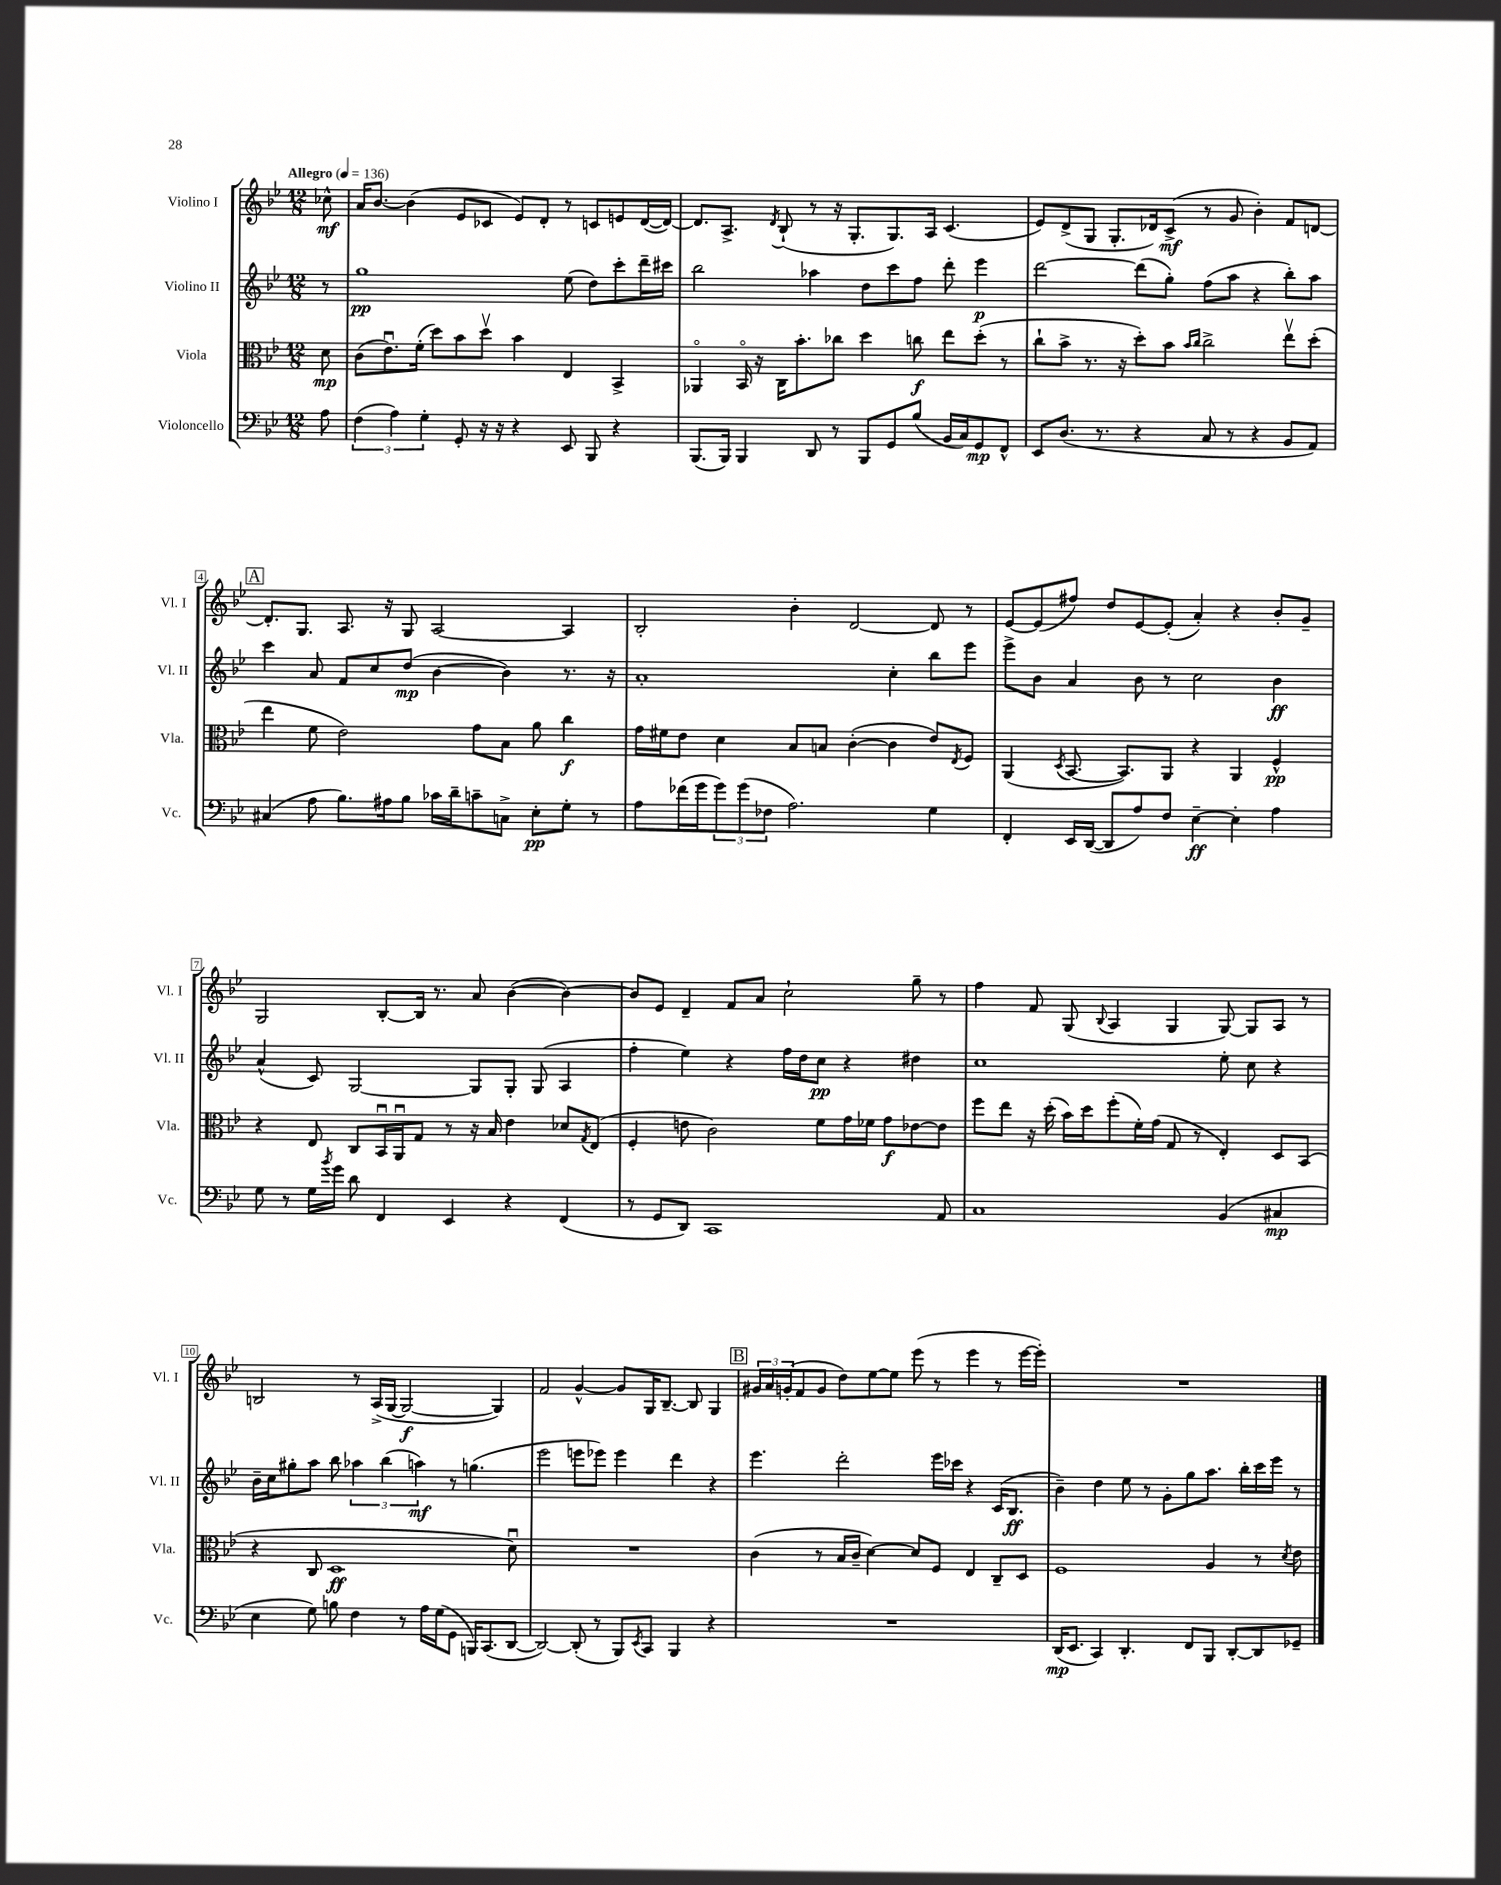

**kern	**kern	**kern	**kern
*staff4	*staff3	*staff2	*staff1
*clefF4	*clefC3	*clefG2	*clefG2
*k[b-e-]	*k[b-e-]	*k[b-e-]	*k[b-e-]
*M12/8	*M12/8	*M12/8	*M12/8
*MM136	*MM136	*MM136	*MM136
8A\	8d\	8r	8cc-^^\
=	=	=	=
(6F\	(8c\L	1gg	16a/LK
.	.	.	[8.b-/J
.	8.e-u\)	.	.
6A\)	.	.	.
.	.	.	(4b-\]
.	(16f'\Jk	.	.
6G'\	.	.	.
.	8dd\L)	.	.
8GG'/	8b-\	.	8e-/L
16r	8ddv\J	.	8c-/J
16r	.	.	.
4r	4b-\	.	8e-/L)
.	.	.	8d'/J
8EE-/	4E-/	(8ee-\	8r
8BBB-/	.	8dd\L)	8c/L
4r	4BB-^/	8ccc'\	8e/
.	.	16ddd~\L	([16d/L
.	.	16ccc#\JJ	16d/_JJ)
=	=	=	=
(8.BBB-/L	4AA-o/	2bb-\	8.d/]L
16BBB-/Jk)	.	.	8.A^/J
4BBB-/	16BB-o/	.	.
.	16r	.	.
.	.	.	8qd/
.	16C\LK	.	(8B-`/
.	8.b-'\	.	.
8DD/	.	4aa-\	8r
8r	8cc-\J	.	16r
.	.	.	8.G'/L
8BBB-/L	4dd\	8dd\L	.
8GG/	.	8ccc\	8.G/)
(8B-/J	8cc\	8ff\J	.
.	.	.	16A/Jk
16BB-/LL	8ee-\L	8ddd'\	(4.c/
16C/J)	.	.	.
8GG/	(8dd'\J	4eee-\	.
8FF^^/J	8r	.	.
=	=	=	=
8EE-/L	8cc`\L	[2ddd\	8e-/L)
(8.D/J	8b-^\J	.	(8d^/
.	8.r	.	8G/J
8.r	.	.	.
.	.	.	8.G'/L
.	16r	.	.
4r	8dd'\L)	(8ddd\]L	.
.	.	.	16d-/k)
.	8b-\J	8gg'\J)	(8c^/J
.	16qqb-/LL	.	.
.	16qqcc/JJ	.	.
8C/	2cc^\	(8ff\L	8r
8r	.	8aa\J	8g/
4r	.	4r	4b-'\)
8BB-/L	8ee-v\L	8bb-'\L)	8f/L
8AA/J)	(8dd'\J	8aa\J	[8d/J
=	=	=	=
(4C#/	4ee-\	4ccc\	8.d'/]L
.	.	.	8.G/J
8A\	8f\	8a/	.
8.B-\L)	2e-\)	8f/L	8.A/
.	.	8cc/	.
16A#\k	.	.	16r
8B-\J	.	(8dd/J	8G/
16c-\LL	.	[4b-\	[2A/
16d~\J	.	.	.
8c~\	8g\L	.	.
8C^\J	8B-\J	4b-\])	.
8E-'\L	8a\	.	.
8G'\J	4cc\	8.r	4A/]
8r	.	.	.
.	.	16r	.
=	=	=	=
8A\L	16g\LL	1a'	2B-'/
.	16f#\J	.	.
(16f-\L	8e-\J	.	.
16g\J	.	.	.
12g\)	4d\	.	.
(12g\	.	.	.
12F-\J	.	.	.
2.A\)	8B-/L	.	4b-'\
.	8B/J	.	.
.	([4c'\	.	[2d/
.	4c\]	4cc'\	.
4G\	8e-/L)	8bb-\L	8d/]
.	8qE-/	.	.
.	8F/J	8eee-\J	8r
=	=	=	=
4FF'/	(4AA/	8eee-^\L	[8e-/L
.	.	8b-\J	(8e-/]
.	8qD/	.	.
16EE-/LL	[8.BB-/	4a/	8ff#/J)
([16DD/JJ	.	.	.
8DD/]L	.	.	8dd/L
.	8.BB-/]L)	.	.
8A/)	.	8b-\	[8e-/
8F/J	8AA/J	8r	(8e-'/]J
[4E-~\	4r	2cc\	4a'/)
4E-'\]	4AA/	.	4r
4A\	4F^^/	4b-\	8b-'/L
.	.	.	8g~/J
=	=	=	=
8G\	4r	(4a^^/	2G/
8r	.	.	.
16G\LL	8E-/	8c/)	.
8qb-/	.	.	.
16g\JJ	.	.	.
8d\	8C/L	[2G/	.
4FF/	16BB-u/L	.	[8B-'/L
.	16AAu/J	.	.
.	8G/J	.	16B-/]Jk
.	.	.	8.r
4EE-/	8r	.	.
.	16r	8G/]L	8a/
.	16B-/	.	.
4r	4e-\	8G'/J	([4b-\
.	.	(8G/	.
(4FF/	8d-/L	4A/	4b-\_)
.	8qG/	.	.
.	(8E-/J	.	.
=	=	=	=
8r	4F'/	4ff'\	8b-/]L
8GG/L	.	.	8e-/J
8DD/J)	8e\	4ee-\)	4d~/
1CC	2c\)	.	.
.	.	4r	8f/L
.	.	.	8a/J
.	.	16ff\LL	2cc`\
.	.	16dd\J	.
.	8f\L	8cc\J	.
.	16g\L	4r	.
.	16f-\JJ	.	.
.	8g\L	.	.
.	[8e-\	4dd#\	8gg~\
8AA/	8e-\]J	.	8r
=	=	=	=
1C	8ff\L	1cc	4ff\
.	8ee-\J	.	.
.	16r	.	8f/
.	(16dd'\	.	.
.	16b-\LL)	.	(8G/
.	16dd\J	.	.
.	.	.	8qqB-/
.	(8ff'\	.	4A/
.	16f'\L)	.	.
.	(16g\JJ	.	.
.	8G/	.	4G/
.	8r	.	.
(4BB-/	4E-'/)	8ee-'\	[8G/)
.	.	8cc\	8G/]L
4C#/	8D/L	4r	8A/J
.	(8BB-/J	.	8r
=	=	=	=
4E-\	4r	16b-~\LL	2B/
.	.	16cc\J	.
.	.	8gg#'\	.
8G\)	8C/	8aa\J	.
8B\	1D	8bb-\	.
4F\	.	6aa-\	8r
.	.	.	(16A^/LL
.	.	(6bb-\	.
.	.	.	[16G/JJ
8r	.	.	2G/_
.	.	6aa\)	.
16A\LL	.	.	.
(16G\J	.	.	.
8GG\J	.	8r	.
16BBB/LK)	.	(4.gg\	.
(8.CC/	.	.	.
.	.	.	4G/])
[8DD/J	8du\)	.	.
=	=	=	=
2DD/_)	1.r	2eee-\	2f/
(8DD'/]	.	8eee\L	[4g^^/
8r	.	8eee-\J)	.
8BBB-/L)	.	4eee-\	8g/]L
8qEE-/	.	.	.
8CC/J	.	.	16G/K
.	.	.	[8.B-~/J
4BBB-/	.	4ddd\	.
.	.	.	8B-/]
4r	.	4r	4G/
=	=	=	=
1.r	(4c\	4.eee-\	24g#/LL
.	.	.	24a/
.	.	.	(24g'/J
.	.	.	8f/
.	8r	.	8g/J
.	16B-/LL	2ddd'\	8dd\L)
.	16c~/JJ	.	.
.	[4d\)	.	[8ee-\
.	.	.	8ee-\]J
.	8d/]L	.	(8eee-\
.	8F/J	16eee-\LL	8r
.	.	16ccc-\JJ	.
.	4E-/	4r	4eee-\
.	8C~/L	(16c/LK	8r
.	.	8.B-/J	.
.	8D/J	.	[16eee-\LL
.	.	.	16eee-'\]JJ)
=	=	=	=
(16DD/LK	1F	4b-~\)	1.r
8.EE-/J	.	.	.
4CC/)	.	4dd\	.
4.DD'/	.	8ee-\	.
.	.	8r	.
.	.	8g'\L	.
8FF/L	.	8gg\	.
8BBB-/J	4A/	8.aa\J	.
[8DD'/L	.	.	.
.	.	16bb-'\LL	.
8DD/]	8r	16ccc\	.
.	.	16eee-\JJ	.
.	8qd/	.	.
8GG-~/J	8e-\	8r	.
==	==	==	==
*-	*-	*-	*-
